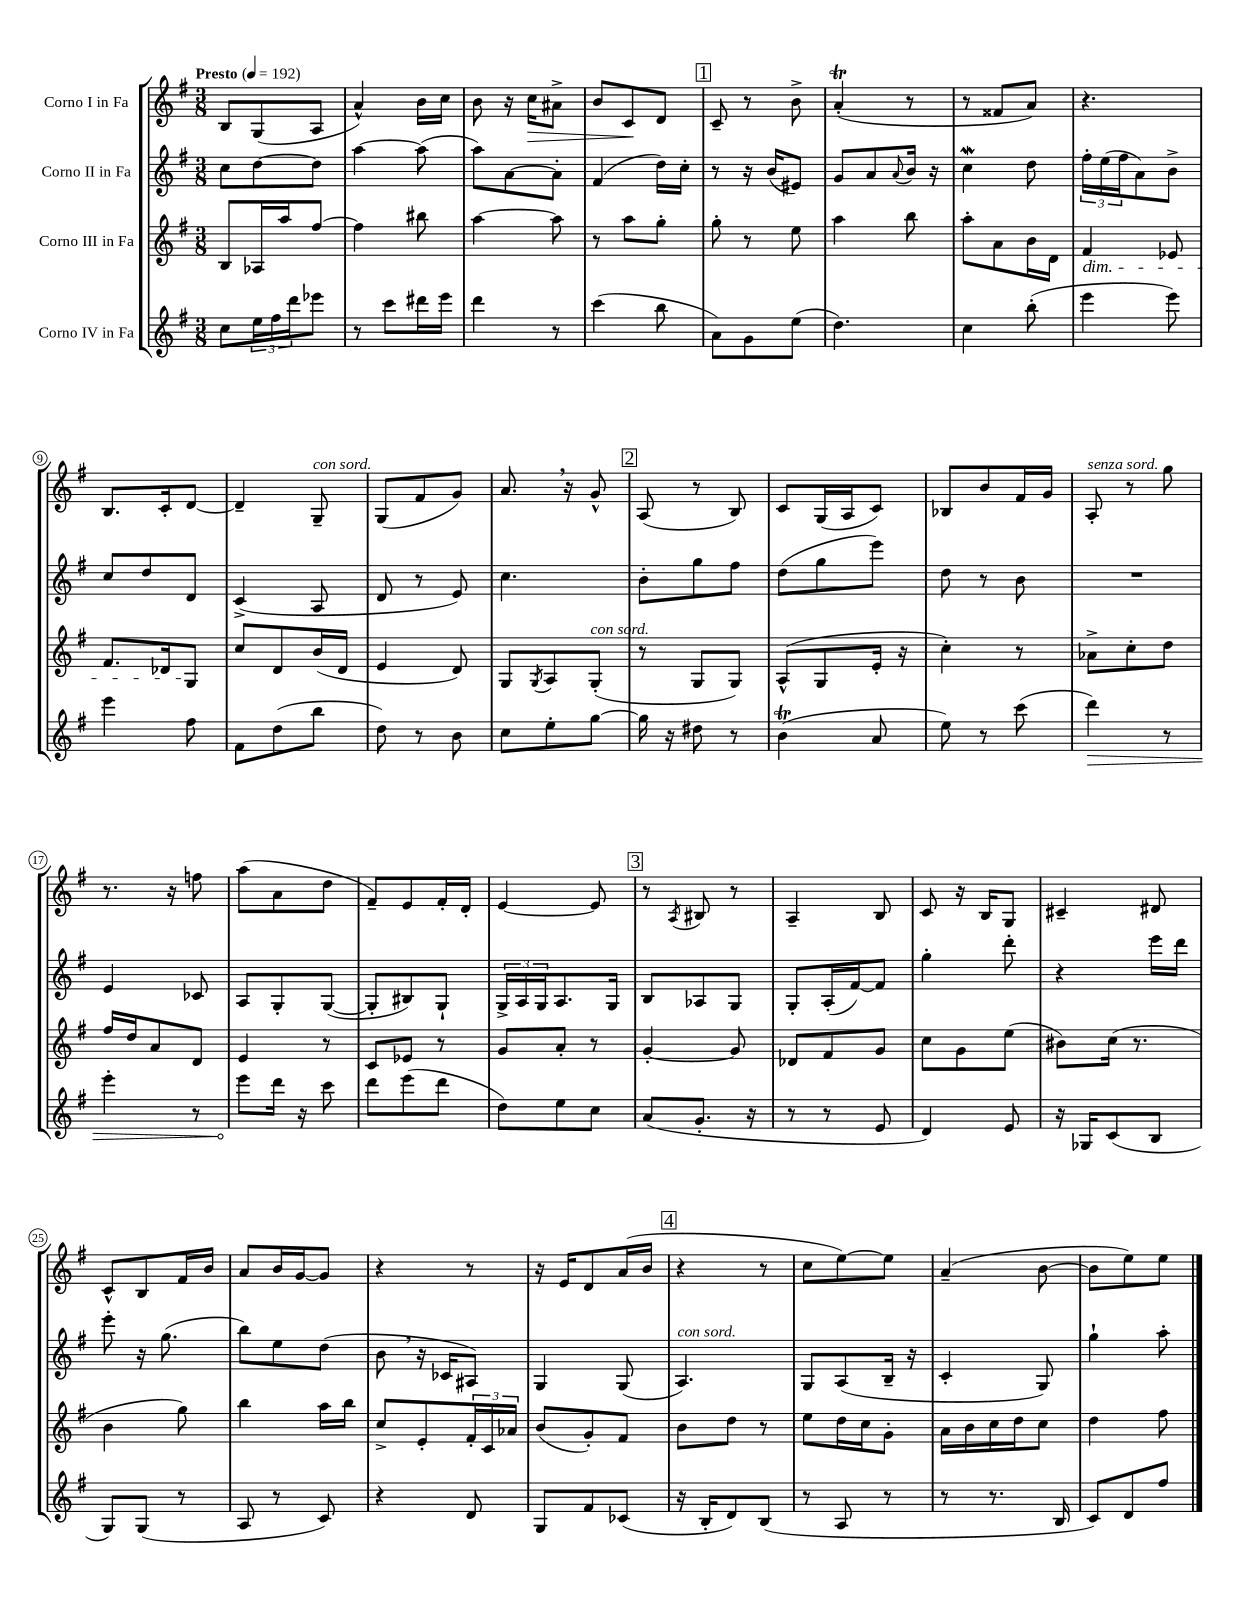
<<
\new StaffGroup <<
\new Staff = "s0" \with { instrumentName = "Corno I in Fa" } {
    \clef treble \key g \major \numericTimeSignature \time 3/8 \tempo "Presto" 4 = 192
    b8 g8( a8 |
    a'4-^) b'16 c''16 |
    b'8 r16 c''16\> ais'8-> |
    b'8 c'8\! d'8 |
    \mark \markup { \box "1" } c'8-- r8 b'8-> |
    a'4-.\trill( r8 |
    r8 fisis'8 a'8) |
    r4. |
    b8. c'16-. d'8~ |
    d'4-- g8--^\markup { \italic "con sord." } |
    g8( fis'8 g'8) |
    a'8. \breathe r16 g'8-^ |
    \mark \markup { \box "2" } a8( r8 b8) |
    c'8 g16( a16 c'8) |
    bes8 b'8 fis'16 g'16 |
    a8-.^\markup { \italic "senza sord." } r8 g''8 |
    r8. r16 f''8 |
    a''8( a'8 d''8 |
    fis'8--) e'8 fis'16-. d'16-. |
    e'4~ e'8 |
    \mark \markup { \box "3" } r8 \acciaccatura { a8 } bis8 r8 |
    a4-- b8 |
    c'8 r16 b16 g8 |
    cis'4-- dis'8 |
    c'8-^ b8 fis'16 b'16 |
    a'8 b'16 g'16~ g'8 |
    r4 r8 |
    r16 e'16 d'8 a'16( b'16 |
    \mark \markup { \box "4" } r4 r8 |
    c''8 e''8~) e''8 |
    a'4--( b'8~ |
    b'8 e''8) e''8 \bar "|." |
}
\new Staff = "s1" \with { instrumentName = "Corno II in Fa" } {
    \clef treble \key g \major \numericTimeSignature \time 3/8
    c''8 d''8~ d''8 |
    a''4~ a''8( |
    a''8) a'8~ a'8-. |
    fis'4( d''16) c''16-. |
    \mark \markup { \box "1" } r8 r16 b'16( eis'8) |
    g'8 a'8 \appoggiatura { a'8 } b'16 r16 |
    c''4\mordent d''8 |
    \tuplet 3/2 { fis''16-. e''16( fis''16 } a'8) b'8-> |
    c''8 d''8 d'8 |
    c'4->( a8 |
    d'8 r8 e'8) |
    c''4. |
    \mark \markup { \box "2" } b'8-. g''8 fis''8 |
    d''8( g''8 e'''8) |
    d''8 r8 b'8 |
    R4. |
    e'4 ces'8 |
    a8 g8-. g8~( |
    g8-. bis8) g8-! |
    \tuplet 3/2 { g16-> a16 g16 } a8. g16 |
    \mark \markup { \box "3" } b8 aes8 g8 |
    g8-. a16-.( fis'16~) fis'8 |
    g''4-. d'''8-. |
    r4 e'''16 d'''16 |
    e'''8-. r16 g''8.( |
    b''8) e''8 d''8( |
    b'8 \breathe r16 ces'16 ais8) |
    g4 g8( |
    \mark \markup { \box "4" } a4.^\markup { \italic "con sord." }) |
    g8 a8( b16-- r16 |
    c'4-. g8) |
    g''4-! a''8-. \bar "|." |
}
\new Staff = "s2" \with { instrumentName = "Corno III in Fa" } {
    \clef treble \key g \major \numericTimeSignature \time 3/8
    b8 aes16 a''16 fis''8~ |
    fis''4 bis''8 |
    a''4~ a''8 |
    r8 a''8 g''8-. |
    \mark \markup { \box "1" } g''8-. r8 e''8 |
    a''4 b''8 |
    a''8-. a'8 b'16 d'16 |
    fis'4\dim ees'8 |
    fis'8. des'16 g8\! |
    c''8 d'8 b'16( d'16 |
    e'4 d'8) |
    g8 \acciaccatura { g8 } a8 g8-.^\markup { \italic "con sord." }( |
    \mark \markup { \box "2" } r8 g8 g8) |
    a8-^( g8 e'16-. r16 |
    c''4-.) r8 |
    aes'8-> c''8-. d''8 |
    fis''16 d''16 a'8 d'8 |
    e'4 r8 |
    c'8 ees'8 r8 |
    g'8 a'8-. r8 |
    \mark \markup { \box "3" } g'4~-. g'8 |
    des'8 fis'8 g'8 |
    c''8 g'8 e''8( |
    bis'8) c''16( r8. |
    b'4 g''8) |
    b''4 a''16 b''16 |
    c''8-> e'8-. \tuplet 3/2 { fis'16-. c'16 aes'16 } |
    b'8( g'8-.) fis'8 |
    \mark \markup { \box "4" } b'8 d''8 r8 |
    e''8 d''16 c''16 g'8-. |
    a'16 b'16 c''16 d''16 c''8 |
    d''4 fis''8 \bar "|." |
}
\new Staff = "s3" \with { instrumentName = "Corno IV in Fa" } {
    \clef treble \key g \major \numericTimeSignature \time 3/8
    c''8 \tuplet 3/2 { e''16 fis''16 d'''16 } ees'''8 |
    r8 c'''8 dis'''16 e'''16 |
    d'''4 r8 |
    c'''4( b''8 |
    \mark \markup { \box "1" } a'8) g'8 e''8( |
    d''4.) |
    c''4 b''8-.( |
    e'''4 e'''8) |
    e'''4 fis''8 |
    fis'8 d''8( b''8 |
    d''8) r8 b'8 |
    c''8 e''8-. g''8~ |
    \mark \markup { \box "2" } g''16 r16 dis''8 r8 |
    b'4\trill( a'8 |
    e''8) r8 c'''8( |
    \once \override Hairpin.circled-tip = ##t d'''4\>) r8 |
    e'''4-. r8 |
    e'''8\! d'''16 r16 c'''8 |
    d'''8 e'''8( d'''8 |
    d''8) e''8 c''8 |
    \mark \markup { \box "3" } a'8( g'8.-. r16 |
    r8 r8 e'8 |
    d'4) e'8 |
    r16 ges16 c'8( b8 |
    g8) g8( r8 |
    a8 r8 c'8) |
    r4 d'8 |
    g8 fis'8 ces'8( |
    \mark \markup { \box "4" } r16 b16-. d'8) b8( |
    r8 a8 r8 |
    r8 r8. b16 |
    c'8) d'8 fis''8 \bar "|." |
}
>>
>>
\layout { \context { \Score \override BarNumber.stencil = #(make-stencil-circler 0.1 0.3 ly:text-interface::print) } }
